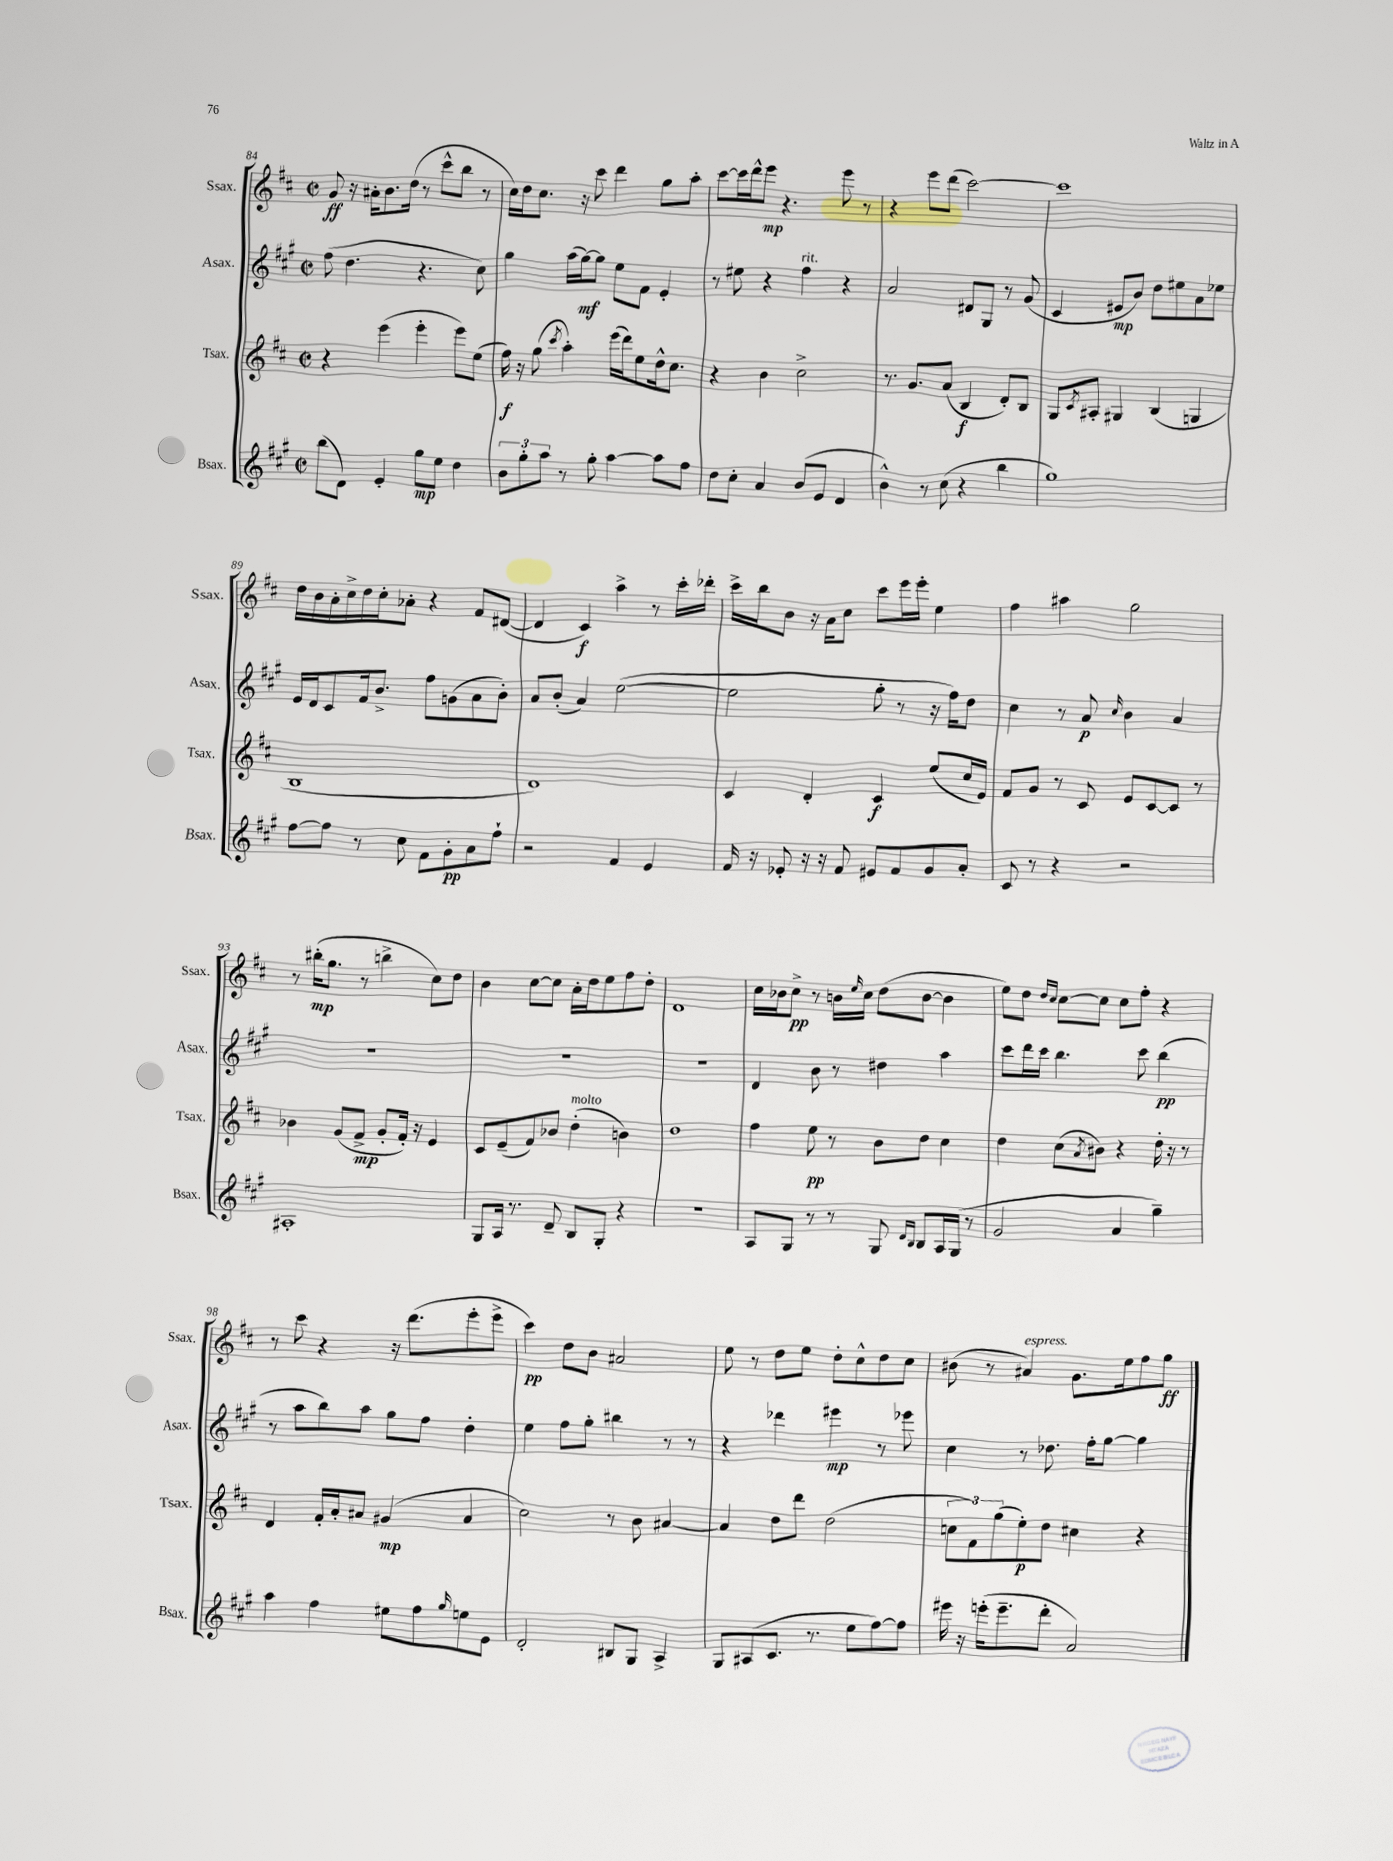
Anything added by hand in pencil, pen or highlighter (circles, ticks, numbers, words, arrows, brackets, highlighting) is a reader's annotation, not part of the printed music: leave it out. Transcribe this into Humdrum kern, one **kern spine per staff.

**kern	**kern	**kern	**kern
*staff4	*staff3	*staff2	*staff1
*clefG2	*clefG2	*clefG2	*clefG2
*k[f#c#g#]	*k[f#c#]	*k[f#c#g#]	*k[f#c#]
*M2/2	*M2/2	*M2/2	*M2/2
*met(c|)	*met(c|)	*met(c|)	*met(c|)
(8bb	4r	(8ff#	8g
8d)	.	4.dd	16r
.	.	.	16a#'
4e'	(4eee	.	8.b
.	.	.	(16dd
8gg#	4eee'	4.r	8r
8ee	.	.	8ccc#^^
4dd	8eee)	.	8bb
.	(8ee	8cc#)	8r
=	=	=	=
12b	16ff#)	4gg#	16cc#)
.	16r	.	16dd
12gg#'	.	.	.
.	(8gg	.	8.cc#
12aa	.	.	.
.	8qccc#	.	.
8r	4aa')	(16aa	.
.	.	[16gg#)	16r
8gg#'	.	8gg#]	8ccc#
[4aa	(16eee	8ee	4ddd
.	16ddd)	.	.
.	8ee	8f#	.
8aa]	16dd^^	4e'	8gg
.	8.cc#	.	.
8ff#	.	.	8aa'
=	=	=	=
8dd	4r	8r	[8ccc#
8cc#'	.	8ee#	16ccc#]
.	.	.	16ddd^^
4a	4b	4r	8eee
.	.	.	4.r
(8b	2cc#^	4ff#	.
8e	.	.	.
4d	.	4r	8eee
.	.	.	8r
=	=	=	=
4b^^)	8.r	2a	4r
.	8.g	.	.
8r	.	.	8eee
(8cc#	(8a	.	(8ddd
4r	4B	8d#	[2ccc#)
.	.	8G#	.
4bb	8d')	8r	.
.	8B	(8g#	.
=	=	=	=
1gg#)	8G	4c#	1ccc#]
.	8qc#	.	.
.	8A#'	.	.
.	4G#	8e#	.
.	.	8b)	.
.	(4B	8dd	.
.	.	8ee#	.
.	4G	8a	.
.	.	8ee-	.
=	=	=	=
[8ff#	1B	16e	16dd
.	.	16d	16b
8ff#]	.	8c#	16a'
.	.	.	16cc#^
8r	.	16f#	16dd
.	.	8.b^	16cc#'
8cc#	.	.	8a-'
8f#	.	8ff#	4r
8g#'	.	(8g	.
8a	.	8a	8f#
8ff#`	.	8b')	([8d#
=	=	=	=
2r	1d)	8a	4d#]
.	.	(8b'	.
.	.	4a)	4c#)
4f#	.	([2ee	4aa^
4e	.	.	8r
.	.	.	16ccc#'
.	.	.	16ddd-'
=	=	=	=
16f#	4c#	2ee]	16ccc#^
16r	.	.	16bb
8e-'	.	.	8b
16r	4d'	.	16r
16r	.	.	16a
8f#	.	.	8cc#
8e#	4c#	8gg#'	8ccc#
8f#	.	8r	16eee
.	.	.	16eee'
8g#	(8ee	16r	4ee
.	.	16ff#)	.
8a'	16cc#	8dd	.
.	16e)	.	.
=	=	=	=
8c#	8f#	4cc#	4ff#
8r	8g	.	.
4r	8r	8r	4aa#
.	8c#	8a	.
.	.	16qqcc#	.
2r	8e	4b	2gg
.	[8c#	.	.
.	8c#]	4a	.
.	8r	.	.
=	=	=	=
1A#'	4b-	1r	8r
.	.	.	(16bb#'
.	.	.	8.gg
.	(8g	.	.
.	8f#^	.	8r
.	8g'	.	4bb^
.	16f#')	.	.
.	16r	.	.
.	4e	.	8cc#)
.	.	.	8dd
=	=	=	=
8G#	8c#	1r	4b
16A	(8e~	.	.
8.r	.	.	.
.	8f#)	.	[8cc#
8d~	8b-	.	8cc#]
8B	(4dd'	.	16a'
.	.	.	16dd
8G#'	.	.	8ee
4r	4b)	.	8ff#
.	.	.	8dd'
=	=	=	=
1r	1dd	1r	1d
=	=	=	=
8A	4ff#	4d	16cc#
.	.	.	16b-
8G#	.	.	8cc#^
8r	8ee	8b	8r
8r	8r	8r	16b
.	.	.	16qqee
.	.	.	16cc#
8G#	8b	4dd#	(8dd
16qqd	.	.	.
16qqB	.	.	.
8B	8dd	.	[8b
16A	4cc#	4aa	4b]
(16G#	.	.	.
8r	.	.	.
=	=	=	=
2g#	4dd	8ccc#	8ee)
.	.	16ddd	8dd
.	.	16ccc#	.
.	.	.	16qqdd
.	.	.	16qqcc#
.	(8cc#	4.bb	[8cc#
.	8qa	.	.
.	8b#)	.	8cc#]
4a	4r	.	8cc#
.	.	8ccc#	8ff#'
4gg#~)	16dd'	(4bb	4r
.	16r	.	.
.	8r	.	.
=	=	=	=
4aa	4d	8r	8r
.	.	8aa	8ccc#
4ff#	16f#'	8bb)	4r
.	16a'	.	.
.	8a#	8aa	.
8ee#	(4g#	8gg#	16r
.	.	.	(8.ddd
8ff#	.	8ff#	.
16qqgg#	.	.	.
8ee	4a#	4dd'	8eee'
8e	.	.	8eee^
=	=	=	=
2d'	2cc#)	4ee	4ccc#)
.	.	8ff#	8dd
.	.	8gg#'	8b
8B#	8r	4bb#	2a#
8G#	8b	.	.
4A^	[4a#	8r	.
.	.	8r	.
=	=	=	=
8G#	4a#]	4r	8ee
(8A#	.	.	8r
8.c#	8dd	4ddd-	8dd
.	8ddd	.	8ee
8.r	.	.	.
.	(2dd	4eee#	8dd'
8ee	.	.	8cc#^^
[8ff#)	.	8r	8dd
8ff#]	.	8eee-	8cc#
=	=	=	=
16eee#	12cc	4cc#	(8b#
16r	.	.	.
.	12f#)	.	.
(16eee'	.	.	8r
.	(12gg	.	.
8.eee~	.	.	.
.	8ee')	8r	4a#)
8ddd'	8dd	8.dd-	.
2a)	4cc#	.	8.g
.	.	16ff#'	.
.	.	[8gg#	.
.	.	.	16ee
.	4r	4gg#]	8ff#
.	.	.	8gg
==	==	==	==
*-	*-	*-	*-
